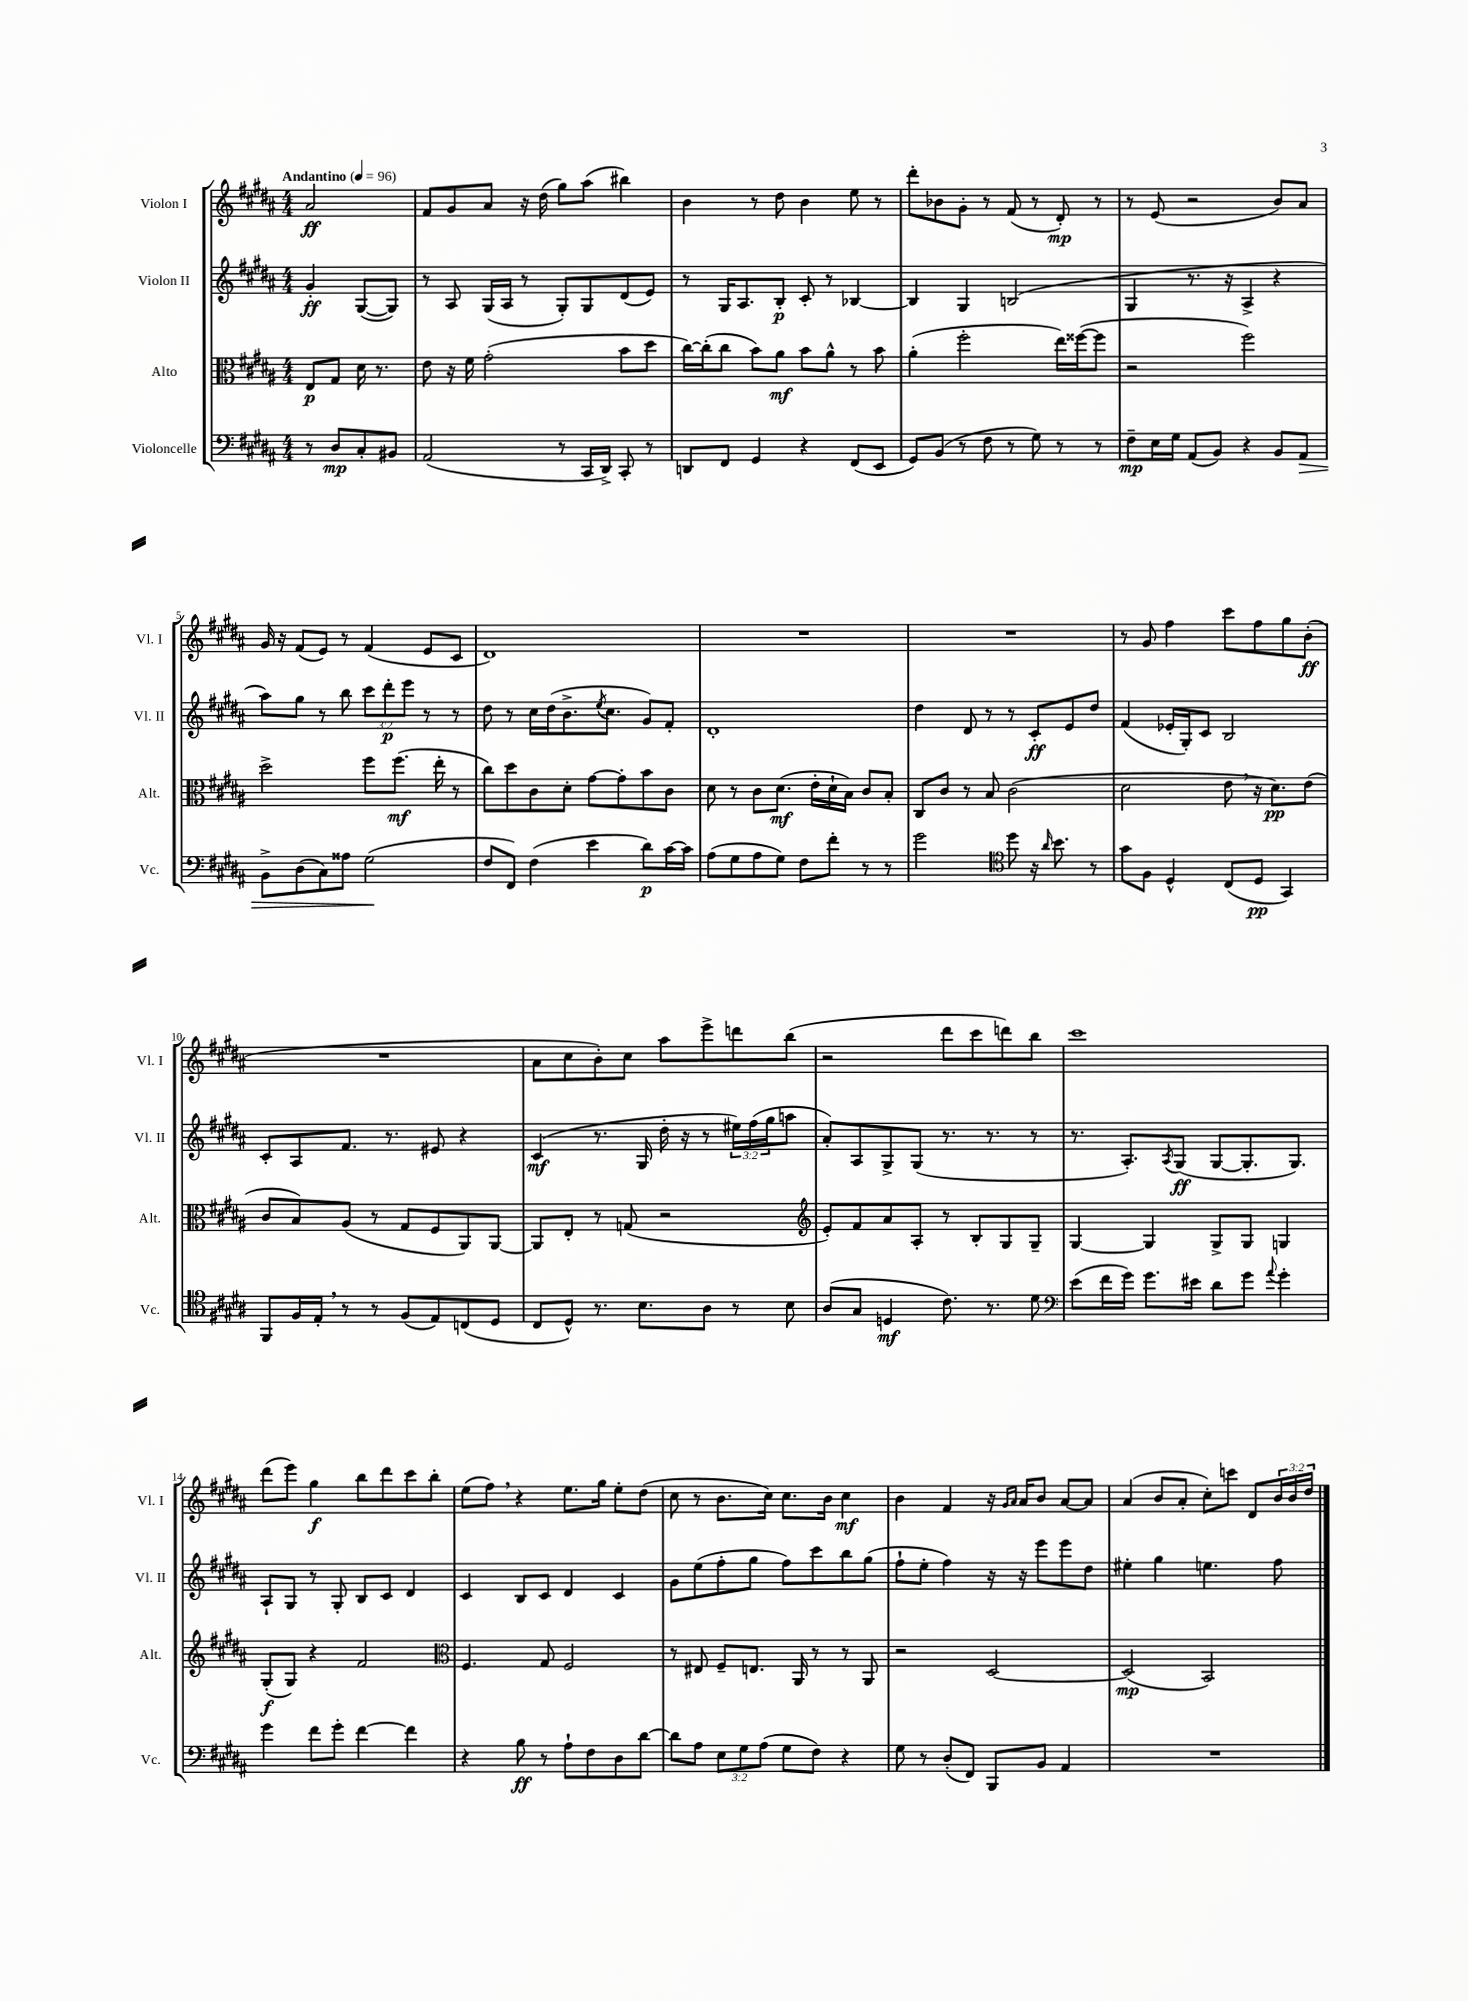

**kern	**dynam	**kern	**dynam	**kern	**dynam	**kern	**dynam
*part4	*part4	*part3	*part3	*part2	*part2	*part1	*part1
*staff4	*staff4	*staff3	*staff3	*staff2	*staff2	*staff1	*staff1
*I"Violoncelle	*	*I"Alto	*	*I"Violon II	*	*I"Violon I	*
*I'Vc.	*	*I'Alt.	*	*I'Vl. II	*	*I'Vl. I	*
*clefF4	*	*clefC3	*	*clefG2	*	*clefG2	*
*k[f#c#g#d#a#]	*	*k[f#c#g#d#a#]	*	*k[f#c#g#d#a#]	*	*k[f#c#g#d#a#]	*
*M4/4	*	*M4/4	*	*M4/4	*	*M4/4	*
*MM96	*	*MM96	*	*MM96	*	*MM96	*
=	=	=	=	=	=	=	=
!	!	!	!	!	!	!LO:TX:a:B:t=Andantino	!
8r	.	8E/L	p	4g#'/	ff	2a#/	ff
8D#/L	mp	8G#/J	.	.	.	.	.
8C#'/	.	16d#\	.	([8G#/L	.	.	.
.	.	8.r	.	.	.	.	.
8BB#X/J	.	.	.	8G#/J])	.	.	.
=1	=1	=1	=1	=1	=1	=1	=1
(2AA#/	.	8e\	.	8r	.	8f#/L	.
.	.	16r	.	8A#/	.	8g#/	.
.	.	16f#\	.	.	.	.	.
.	.	(2g#'\	.	(16G#/LL	.	8a#/J	.
.	.	.	.	16A#/JJ	.	.	.
.	.	.	.	8r	.	16r	.
.	.	.	.	.	.	(16dd#\	.
8r	.	.	.	8G#'/L)	.	8gg#\L)	.
16CC#/LL	.	.	.	8G#/	.	(8aa#\J	.
16DD#^/JJ)	.	.	.	.	.	.	.
8CC#'/	.	8b\L	.	(8d#/	.	4bb#X\)	.
8r	.	8dd#\J	.	8e/J)	.	.	.
=2	=2	=2	=2	=2	=2	=2	=2
8DDn/L	.	[16cc#\LL)	.	8r	.	4b\	.
.	.	(16cc#'\J]	.	.	.	.	.
8FF#/J	.	8cc#\J	.	16G#/KL	.	.	.
.	.	.	.	8.A#/	.	.	.
4GG#/	.	8b\L)	.	.	.	8r	.
.	.	8a#\J	mf	8B'/J	p	8dd#\	.
4r	.	8b\L	.	8c#'/	.	4b\	.
.	.	8a#^^\J	.	8r	.	.	.
(8FF#/L	.	8r	.	[4B-X/	.	8ee\	.
8EE/J	.	8b\	.	.	.	8r	.
=3	=3	=3	=3	=3	=3	=3	=3
8GG#/L)	.	(4a#'\	.	4B-/]	.	8ddd#'\L	.
(8BB/J	.	.	.	.	.	8b-X\	.
8r	.	2ff#'\	.	4G#/	.	8g#'\J	.
8F#\	.	.	.	.	.	8r	.
8r	.	.	.	(2Bn/	.	(8f#/	.
8G#\)	.	.	.	.	.	8r	.
8r	.	16ee\LL)	.	.	.	8d#'/)	mp
.	.	([16ff##X\J	.	.	.	.	.
8r	.	8ff##\J]	.	.	.	8r	.
=4	=4	=4	=4	=4	=4	=4	=4
8F#~\L	mp	2r	.	4G#/	.	8r	.
16E\L	.	.	.	.	.	(8e/	.
16G#\JJ	.	.	.	.	.	.	.
(8AA#/L	.	.	.	8.r	.	2r	.
8BB/J)	.	.	.	.	.	.	.
.	.	.	.	16r	.	.	.
4r	.	2ff#\)	.	4A#^/	.	.	.
8BB/L	.	.	.	4r	.	8b/L)	.
!	!LO:HP:b	!	!	!	!	!	!
8AA#/J	>	.	.	.	.	8a#/J	.
!!LO:LB:g=z
=5	=5	=5	=5	=5	=5	=5	=5
8BB^\L	.	2dd#^\	.	8aa#\L)	.	16g#/	.
.	.	.	.	.	.	16r	.
(8D#\	.	.	.	8gg#\J	.	(8f#/L	.
8C#\)	.	.	.	8r	.	8e/J)	.
8A##X\J	.	.	.	8bb\	.	8r	.
(2G#\	.	8ff#\L	.	12ccc#\L	.	(4f#/	.
.	.	.	.	12ddd#'\	p	.	.
.	.	(8.ff#\J	mf	.	.	.	.
.	.	.	.	12eee\J	.	.	.
.	.	.	.	8r	.	8e/L	.
.	.	16ee'\	.	.	.	.	.
.	.	8r	.	8r	.	8c#/J	.
.	]	.	.	.	.	.	.
=6	=6	=6	=6	=6	=6	=6	=6
8F#/L	.	8cc#\L)	.	8dd#\	.	1d#)	.
8FF#/J)	.	8dd#\	.	8r	.	.	.
(4F#\	.	8c#\	.	16cc#\LL	.	.	.
.	.	.	.	(16dd#\J	.	.	.
.	.	8d#'\J	.	8.b^\	.	.	.
4e\	.	[8g#\L	.	.	.	.	.
.	.	.	.	8qee/	.	.	.
.	.	.	.	8.cc#\J	.	.	.
.	.	8g#'\]	.	.	.	.	.
8d#\L)	p	8b\	.	8g#/L)	.	.	.
[16c#\L	.	8c#\J	.	8f#'/J	.	.	.
16c#\JJ]	.	.	.	.	.	.	.
=7	=7	=7	=7	=7	=7	=7	=7
(8A#\L	.	8d#\	.	1d#'	.	1r	.
8G#\	.	8r	.	.	.	.	.
8A#\	.	8c#\L	.	.	.	.	.
8G#\J)	.	(8.d#\J	mf	.	.	.	.
8F#\L	.	.	.	.	.	.	.
.	.	16e'\LL	.	.	.	.	.
8f#'\J	.	16d#`\	.	.	.	.	.
.	.	16B\JJ)	.	.	.	.	.
8r	.	8c#/L	.	.	.	.	.
8r	.	8B'/J	.	.	.	.	.
=8	=8	=8	=8	=8	=8	=8	=8
2g#\	.	8C#/L	.	4dd#\	.	1r	.
.	.	8c#/J	.	.	.	.	.
.	.	8r	.	8d#/	.	.	.
.	.	8B/	.	8r	.	.	.
*clefC4	*	*	*	*	*	*	*
8dd#\	.	(2c#\	.	8r	.	.	.
16r	.	.	.	8c#'/L	ff	.	.
16qqa#/	.	.	.	.	.	.	.
8.b\	.	.	.	.	.	.	.
.	.	.	.	8e/	.	.	.
8r	.	.	.	8dd#/J	.	.	.
=9	=9	=9	=9	=9	=9	=9	=9
8g#\L	.	2d#\	.	(4f#/	.	8r	.
8F#\J	.	.	.	.	.	8g#/	.
4D#^^/	.	.	.	16e-X'/LL	.	4ff#\	.
.	.	.	.	16G#'/J)	.	.	.
.	.	.	.	8c#/J	.	.	.
(8C#/L	.	8e,\	.	2B/	.	8ccc#\L	.
8D#/J	pp	16r	.	.	.	8ff#\	.
.	.	8.d#\L)	pp	.	.	.	.
4GG#/)	.	.	.	.	.	8gg#\	.
.	.	(8e\J	.	.	.	(8b'\J	ff
!!LO:LB:g=z
=10	=10	=10	=10	=10	=10	=10	=10
8FF#/L	.	8c#/L	.	8c#'/L	.	1r	.
16F#/L	.	8B/)	.	8A#/	.	.	.
16E',/JJ	.	.	.	.	.	.	.
8r	.	(8A#/J	.	8.f#/J	.	.	.
8r	.	8r	.	.	.	.	.
.	.	.	.	8.r	.	.	.
(8F#/L	.	8G#/L	.	.	.	.	.
8E/)	.	8F#/	.	8e#X/	.	.	.
(8Cn/	.	8AA#/)	.	4r	.	.	.
8D#/J	.	[8AA#/J	.	.	.	.	.
=11	=11	=11	=11	=11	=11	=11	=11
8C#/L	.	8AA#/L]	.	(4c#/	mf	8a#\L	.
8D#^^/J)	.	8E'/J	.	.	.	8cc#\	.
8.r	.	8r	.	8.r	.	8b'\)	.
.	.	(8Gn/	.	.	.	8cc#\J	.
8.B\L	.	.	.	16G#/	.	.	.
.	.	2r	.	16dd#'\	.	8aa#\L	.
.	.	.	.	16r	.	.	.
8A#\J	.	.	.	8r	.	8eee^\	.
8r	.	.	.	24ee#X\LL)	.	8dddn\	.
.	.	.	.	(24ff#\	.	.	.
.	.	.	.	24gg#\J	.	.	.
8B\	.	.	.	8aan\J	.	(8bb\J	.
=12	=12	=12	=12	=12	=12	=12	=12
*	*	*clefG2	*	*	*	*	*
(8A#/L	.	8e'/L)	.	8a#'/L)	.	2r	.
8G#/J	.	8f#/	.	8A#/	.	.	.
4Dn/	mf	8a#/	.	8G#^/	.	.	.
.	.	8A#'/J	.	(8G#/J	.	.	.
8.c#\)	.	8r	.	8.r	.	8ddd#\L	.
.	.	8B'/L	.	.	.	8ccc#\	.
8.r	.	.	.	8.r	.	.	.
.	.	8G#/	.	.	.	8dddn\)	.
8d#\	.	8G#~/J	.	8r	.	8bb\J	.
=13	=13	=13	=13	=13	=13	=13	=13
*clefF4	*	*	*	*	*	*	*
(8e\L	.	[4G#/	.	8.r	.	1ccc#	.
16f#\L	.	.	.	.	.	.	.
16g#\JJ)	.	.	.	8.A#'/L)	.	.	.
8.g#\L	.	4G#/]	.	.	.	.	.
.	.	.	.	8qA#/	.	.	.
.	.	.	.	(8G#/J	ff	.	.
16e#X\Jk	.	.	.	.	.	.	.
8d#\L	.	8G#^/L	.	[8G#/L	.	.	.
8g#\J	.	8G#/J	.	8.G#'/]	.	.	.
8qqa#/	.	.	.	.	.	.	.
4g#'\	.	4Gn/	.	.	.	.	.
.	.	.	.	8.G#/J)	.	.	.
!!LO:LB:g=z
=14	=14	=14	=14	=14	=14	=14	=14
4g#\	.	(8G#'/L	f	8A#`/L	.	(8ddd#\L	.
.	.	8G#/J)	.	8G#/J	.	8eee\J)	.
8f#\L	.	4r	.	8r	.	4gg#\	f
8g#'\J	.	.	.	8G#'/	.	.	.
[4f#\	.	2f#/	.	8B/L	.	8bb\L	.
.	.	.	.	8c#/J	.	8ddd#\	.
4f#\]	.	.	.	4d#/	.	8ccc#\	.
.	.	.	.	.	.	8bb'\J	.
=15	=15	=15	=15	=15	=15	=15	=15
*	*	*clefC3	*	*	*	*	*
4r	.	4.F#/	.	4c#/	.	(8ee\L	.
.	.	.	.	.	.	8ff#,\J)	.
8B\	ff	.	.	8B/L	.	4r	.
8r	.	8G#/	.	8c#/J	.	.	.
8A#`\L	.	2F#/	.	4d#/	.	8.ee\L	.
8F#\	.	.	.	.	.	.	.
.	.	.	.	.	.	16gg#\Jk	.
8D#\	.	.	.	4c#/	.	8ee'\L	.
[8d#\J	.	.	.	.	.	(8dd#\J	.
=16	=16	=16	=16	=16	=16	=16	=16
8d#\L]	.	8r	.	8g#\L	.	8cc#\	.
8A#\J	.	8E#X/	.	(8ee\	.	8r	.
12E\L	.	8F#~/L	.	8ff#'\	.	8.b\L	.
12G#\	.	.	.	.	.	.	.
.	.	8.En/J	.	8gg#\J	.	.	.
(12A#\J	.	.	.	.	.	.	.
.	.	.	.	.	.	16cc#\Jk)	.
8G#\L	.	.	.	8ff#\L)	.	8.cc#\L	.
.	.	16AA#/	.	.	.	.	.
8F#\J)	.	8r	.	8ccc#\	.	.	.
.	.	.	.	.	.	16b\Jk	.
4r	.	8r	.	8bb\	.	4cc#\	mf
.	.	8AA#/	.	(8gg#\J	.	.	.
=17	=17	=17	=17	=17	=17	=17	=17
8G#\	.	2r	.	8ff#`\L	.	4b\	.
8r	.	.	.	8ee'\J	.	.	.
(8D#'/L	.	.	.	4ff#\)	.	4f#/	.
8FF#/J)	.	.	.	.	.	.	.
8BBB/L	.	[2D#/	.	16r	.	16r	.
.	.	.	.	.	.	16qqg#/LL	.
.	.	.	.	.	.	16qqa#/JJ	.
.	.	.	.	16r	.	16a#/KL	.
8BB/J	.	.	.	8eee\L	.	8b/J	.
4AA#/	.	.	.	8eee\	.	[8a#/L	.
.	.	.	.	8dd#\J	.	8a#/J]	.
=18	=18	=18	=18	=18	=18	=18	=18
1r	.	(2D#/]	mp	4ee#X'\	.	(4a#/	.
.	.	.	.	4gg#\	.	8b/L	.
.	.	.	.	.	.	8a#'/J	.
.	.	2BB/)	.	4.een\	.	8cc#'\L)	.
.	.	.	.	.	.	8cccn\J	.
.	.	.	.	.	.	8d#/L	.
.	.	.	.	8ff#\	.	24b/L	.
.	.	.	.	.	.	24b/	.
.	.	.	.	.	.	24dd#/JJ	.
==	==	==	==	==	==	==	==
*-	*-	*-	*-	*-	*-	*-	*-
